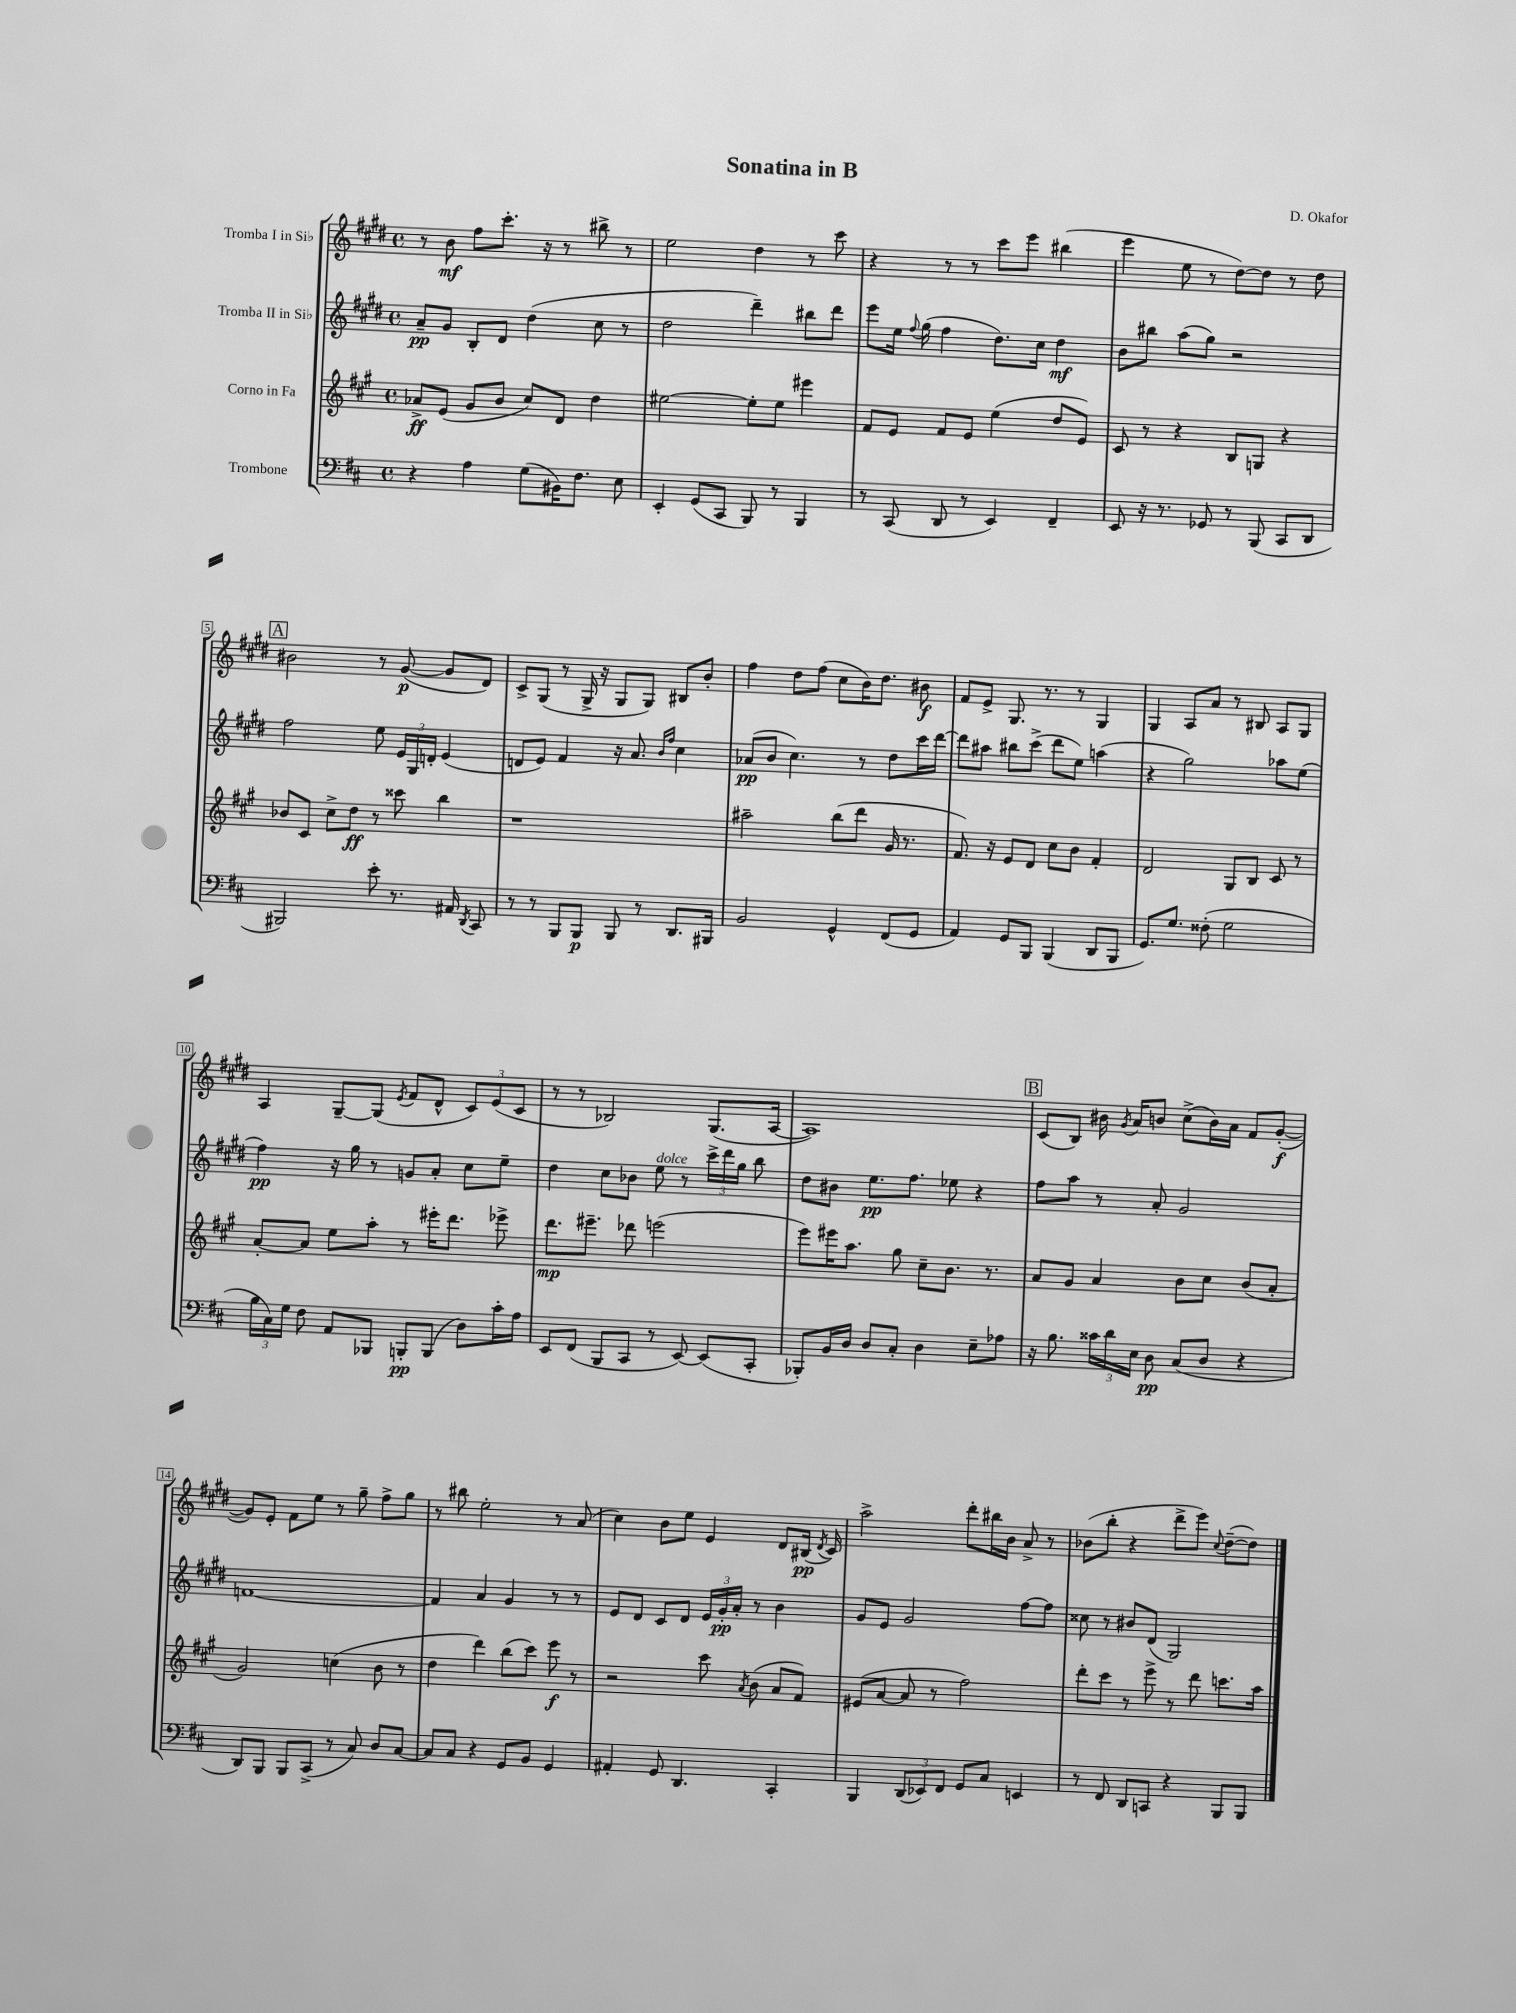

**kern	**kern	**kern	**kern
*staff4	*staff3	*staff2	*staff1
*clefF4	*clefG2	*clefG2	*clefG2
*k[f#c#]	*k[f#c#g#]	*k[f#c#g#d#]	*k[f#c#g#d#]
*M4/4	*M4/4	*M4/4	*M4/4
*met(c)	*met(c)	*met(c)	*met(c)
4r	8a-^	8a~	8r
.	(8e	8g#	8b
4A	8g#	8B'	8ff#
.	8b	8d#	8.ccc#'
(8G	8cc#)	(4dd#	.
.	.	.	16r
16BB#)	8d	.	8r
8.F#	.	.	.
.	4dd	8cc#	8bb#^
8E	.	8r	8r
=	=	=	=
4EE'	[2ee#	2dd#	2ee
(8GG	.	.	.
8CC#	.	.	.
8BBB)	8ee#']	4ddd#~)	4dd#
8r	8ee#	.	.
4BBB	4eee#	8bb#	8r
.	.	8ddd#	8ccc#
=	=	=	=
8r	8f#	8eee	4r
(8CC#	8e	16ee	.
.	.	8qqff#	.
.	.	(16gg#	.
8DD	8f#	4ff#	8r
8r	8e	.	8r
4EE)	(4ee	8.dd#)	8ccc#
.	.	.	8eee
.	.	16cc#	.
4FF#~	8dd	4dd#	(4bb#
.	8e)	.	.
=	=	=	=
8EE	8c#	8b	4eee
16r	8r	8bb#	.
8.r	.	.	.
.	4r	(8aa	8ee
8GG-	.	8gg#)	8r
8r	8B	2r	[8dd#)
(8BBB	8G	.	8dd#]
8CC#	4r	.	8r
8DD	.	.	8dd#
=	=	=	=
2BBB#)	8b-	2ff#	2b#
.	8c#	.	.
.	8cc#^	.	.
.	8dd	.	.
8e'	8r	8ee	8r
8.r	8ccc##	24e	([8g#
.	.	24G#	.
.	.	24d'	.
.	4bb	(4e	8g#]
16AA#	.	.	.
8qDD	.	.	.
8CC#	.	.	8d#)
=	=	=	=
8r	1r	8d	8c#^
8r	.	8e)	(8G#
8BBB	.	4f#	8r
8BBB	.	.	16G#^
.	.	.	16r
8BBB	.	16r	8G#
.	.	8.a	.
8r	.	.	8G#)
.	.	16qqb	.
.	.	16qqff#	.
8.DD	.	4cc#	8B#
.	.	.	8b'
16BBB#	.	.	.
=	=	=	=
2BB	2aa#~	(8a-	4ff#
.	.	8b	.
.	.	4.cc#)	8dd#
.	.	.	(8ff#
4GG^^	(8bb	.	8cc#
.	8ddd	8r	16b)
.	.	.	8.dd#
(8FF#	16g#	8dd#	.
.	8.r	.	.
8GG	.	16ccc#	8b#
.	.	[16ddd#	.
=	=	=	=
4AA)	8.f#)	8ddd#]	8f#
.	.	8aa#	8e^
.	16r	.	.
8GG	8e	8bb#	8.G#
8BBB	8d	(8ccc#^	.
.	.	.	8.r
(4BBB	8cc#	8ddd#	.
.	8b	8ee)	8r
8DD	4f#'	(4aa	4G#
8BBB	.	.	.
=	=	=	=
8.GG)	2d	4r	4G#
8.G	.	.	.
.	.	2gg#)	8A
(8F##'	.	.	8a
2G	8G#	.	8r
.	8B	.	8B#
.	8c#	8aa-	8A
.	8r	(8ee	8G#
=	=	=	=
24B	[8a'	4ff#)	4A
24C#)	.	.	.
24G	.	.	.
8F#	8a]	.	.
8AA	8ee	16r	[8G#~
.	.	16gg#	.
8BBB-	8aa'	8r	(8G#]
.	.	.	8qe
8BBB'	8r	8g	8f#
(8BBB	16eee#'	8a'	8d#^^
.	8.ddd	.	.
8D)	.	8cc#	12c#)
.	.	.	(12e
16c#'	8eee-^	8ee~	.
.	.	.	12c#
16A	.	.	.
=	=	=	=
8EE	8.ddd	4dd#	8r
(8FF#	.	.	8r
.	8.eee#~	.	.
8BBB	.	8cc#	2B-)
8CC#	8ddd-	8b-	.
8r	(2eee	8ee	.
[8EE)	.	8r	.
(8EE]	.	24ccc#^	(8.G#
.	.	24ddd#	.
.	.	24gg#	.
8CC#'	.	8bb	.
.	.	.	[16A
=	=	=	=
8BBB-')	8eee)	8dd#	1A])
16BB	16eee#	8b#	.
16D	8.aa	.	.
8D	.	8.ee	.
8C#'	8gg#	.	.
.	.	8.ff#	.
4D	8cc#~	.	.
.	8.b	8ee-	.
8E~	.	4r	.
.	8.r	.	.
8A-	.	.	.
=	=	=	=
16r	8a	8ff#	(8c#
8.B	.	.	.
.	8g#	8aa	8B)
24c##	4a	8r	16b#
24d	.	.	.
.	.	.	8qg#
.	.	.	16a
24E	.	.	.
8D	.	8a'	8b
(8C#	8b	2g#	(8cc#^
8D	8cc#	.	16b)
.	.	.	16a
4r	(8b	.	8f#
.	8a'	.	([8g#'
=	=	=	=
8DD)	2g#)	[1f	8g#])
8BBB	.	.	8e'
8BBB	.	.	8f#
(8CC#^	.	.	8ee
8r	(4cc	.	8r
8C#)	.	.	8gg#~
8D	8b	.	8ff#^
[8C#	8r	.	8gg#
=	=	=	=
8C#]	4dd	4f]	8r
8C#	.	.	8bb#
4r	4ddd)	4a	2ee'
8GG	(8bb	4g#	.
8BB	8ccc#)	.	.
4GG	8eee	8r	8r
.	8r	8r	(8a
=	=	=	=
4AA#'	2r	8e	4cc#)
.	.	8d#	.
8GG	.	8c#	8b
4.DD	.	8d#	8ee
.	8ccc#	24e	4e
.	.	24g#'	.
.	.	24a'	.
.	8qa	.	.
.	(8b	8r	.
4CC#'	8a	4b	8d#
.	8f#)	.	(16B#
.	.	.	8qd#
.	.	.	16c#)
=	=	=	=
4BBB	(8e#	8g#	2aa^
.	[8a	8e	.
(12DD	8a]	2g#	.
12EE-)	.	.	.
.	8r	.	.
12FF#	.	.	.
8GG	2ff#)	.	8ddd#'
8C#	.	.	16bb#
.	.	.	16b
4EE	.	[8ff#	8a^
.	.	8ff#]	8r
=	=	=	=
8r	8ddd'	8cc##	(8b-
8FF#	8ccc#	8r	8bb'
8DD	8r	8b#	4r
8CC	8eee^	(8d#	.
4r	8r	2G#)	8ddd#^
.	8ddd	.	8eee)
.	.	.	8qqcc#
8BBB	8.ccc	.	([8dd#~
8BBB	.	.	8dd#])
.	16aa	.	.
==	==	==	==
*-	*-	*-	*-
